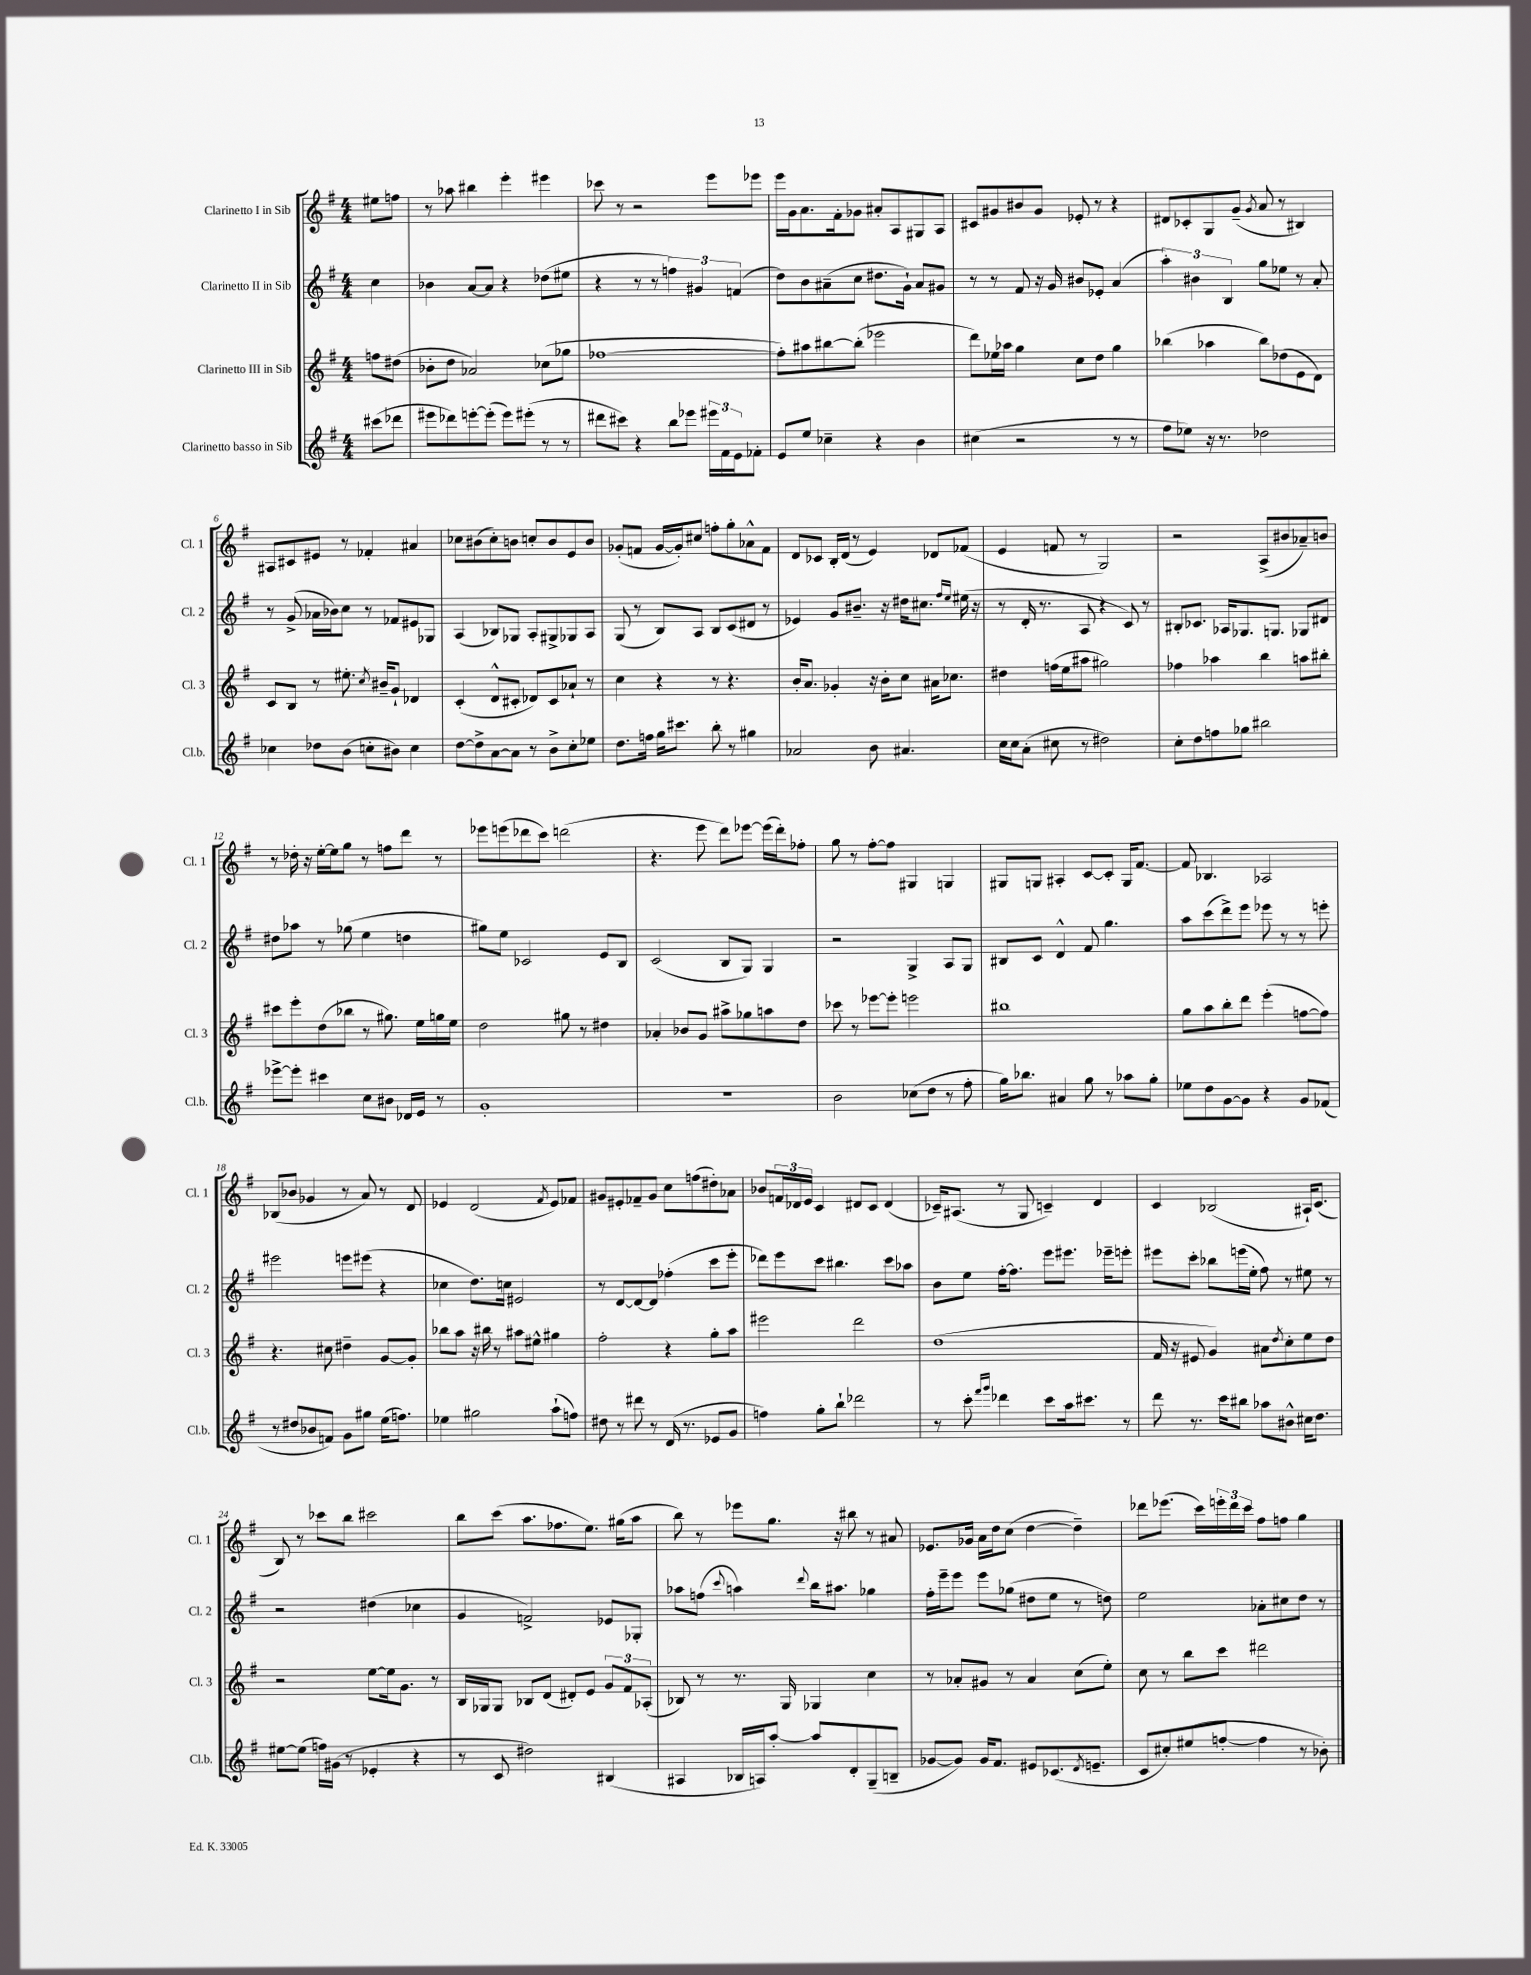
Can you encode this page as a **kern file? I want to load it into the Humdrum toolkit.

**kern	**kern	**kern	**kern
*staff4	*staff3	*staff2	*staff1
*clefG2	*clefG2	*clefG2	*clefG2
*k[f#]	*k[f#]	*k[f#]	*k[f#]
*M4/4	*M4/4	*M4/4	*M4/4
(8ccc#	8ff	4cc	8ee#
8ddd-	(8dd#	.	8ff
=	=	=	=
8eee#	8b-'	4b-	8r
8ddd-)	8dd	.	8aa-
[8eee'	2a-)	[8a	4bb#
(8eee']	.	8a]	.
8eee)	.	4r	4eee'
(8eee#'	.	.	.
8r	(8cc-	(8dd-	4eee#
8r	8gg-	8ee#	.
=	=	=	=
8ddd#	[1ff-	4r	8ccc-
8ccc#)	.	.	8r
4r	.	8r	2r
.	.	8r	.
8bb	.	6ff)	.
8eee-	.	.	.
.	.	6g#	.
24eee#	.	.	8eee
24f#	.	.	.
24e	.	(6f	.
8f-'	.	.	8eee-
=	=	=	=
8e	8ff-'])	8dd)	16eee
.	.	.	16g
8ee	8aa#	8b	8.a
4cc-~	[8bb#	(8a#~	.
.	.	.	16f#'
.	(8bb#']	8cc	8g-
4r	2eee-	8.dd#	8a#'
.	.	.	8A
.	.	16g`)	.
4b	.	8a#	8G#
.	.	8g#	8A
=	=	=	=
(4cc#	8ddd)	8r	8c#
.	16ee-	8r	8g#
.	16aa-	.	.
2r	4gg	8f#	8b#
.	.	16r	8g#
.	.	16g	.
.	8cc	8b#	8e-'
.	8dd	8e-'	8r
8r	4gg	(4a	4r
8r	.	.	.
=	=	=	=
8ff#	(4bb-	6aa')	8d#
8ee-)	.	.	8c-'
.	.	6b#	.
16r	4aa-	.	8G
8.r	.	.	.
.	.	6B	.
.	.	.	(8g~
.	.	.	8qg
2dd-	8bb-)	8gg	8a
.	(8dd-	8ee-	8r
.	8e	8r	4B#)
.	8d)	8a'	.
=	=	=	=
4cc-	8c	8r	8A#
.	8B	(8g^	8c#
8dd-	8r	16a-	8e#
.	.	16b-)	.
(8b	8.ee#'	8cc	8r
8cc'	.	8r	4f-'
.	8qcc	.	.
.	16b#~	.	.
8b#)	8g`	8f-	.
4cc	4d-	8e#	4a#
.	.	8G-	.
=	=	=	=
[8dd	(4c'	(4A	8cc-
8dd^]	.	.	(8b#
[8a	8d^^	8B-)	8cc-')
8a]	8c#'	8G-	8b
8r	8d-)	8A'	8cc'
8b^	8c#	8G#^	8b
8cc'	8a-`	8G-	8e
8ee-	8r	8A	8b
=	=	=	=
8.dd	4cc	(8G	(8g-'
.	.	8r	8f
16ff	.	.	.
16gg	4r	8B)	[16g-
8.ccc#	.	.	16g-'])
.	.	8A	8cc#
8bb'	8r	8B	8ff'
8r	4.r	(8c	8gg'
4gg#	.	8d#	8a-^^
.	.	8r	8f
=	=	=	=
2a-	16b'	4e-)	8d
.	8.a	.	.
.	.	.	8c-
.	4g-'	8g	16B'
.	.	.	(16d
.	.	8.b#~	8r
8b	16r	.	4e)
.	16b'	16r	.
4.a#	8cc	16dd#	.
.	.	8.cc#	.
.	16a#	.	8d-
.	8.cc-	.	.
.	.	16qqff#	.
.	.	16qqee	.
.	.	(16ee#	(8f-
.	.	16r	.
=	=	=	=
16cc	4dd#	8r	4e
16cc	.	.	.
(8a'	.	16d'	.
.	.	8.r	.
8cc#	(16ff	.	8f
.	16ee	.	.
8r	8aa#	8A	8r
2dd#)	2gg#)	4r	2G)
.	.	8c)	.
.	.	8r	.
=	=	=	=
8cc'	4ff-	8B#'	2r
8dd	.	8.c-	.
8ff	4aa-	.	.
.	.	16A-	.
8gg-	.	8.G-	.
2bb#	4bb	.	(8A^
.	.	8.G	.
.	.	.	8b#
.	8aa	8G-	8a-~)
.	8bb#'	8d#	8b
=	=	=	=
[8eee-^	8ccc#	8dd#	8r
8eee-']	8eee'	8aa-	16dd-'
.	.	.	16r
4ccc#	(8dd	8r	[16ee'
.	.	.	16ee]
.	8bb-	(8gg-	8gg
8cc	8r	4ee	8r
8b#	8.gg#)	.	8ff
16d-	.	4dd	8ddd
16e	16ee	.	.
8r	16gg	.	8r
.	16ee	.	.
=	=	=	=
1g'	2dd	8gg#)	8eee-
.	.	8ee	(8eee
.	.	2c-	8ddd-
.	.	.	8ccc)
.	8gg#	.	(2ddd
.	8r	.	.
.	4dd#	8e	.
.	.	8B	.
=	=	=	=
1r	4a-'	(2c	4.r
.	8b-	.	.
.	8g	.	8eee
.	8aa#^	8B	8ddd)
.	8gg-	8G)	[8eee-
.	8aa	4G	(16eee-]
.	.	.	16ddd')
.	8dd	.	8ff-'
=	=	=	=
2b	8ccc-	2r	8gg
.	8r	.	8r
.	[8eee-	.	[8ff#'
.	8eee-']	.	8ff#]
(8cc-	2eee	4G^	4G#
8dd	.	.	.
8r	.	8A	4G
8ff#'	.	8G	.
=	=	=	=
16gg)	1bb#	8B#	8G#
8.bb-	.	.	.
.	.	8c	8G
4a#	.	4d^^	4A#'
8gg	.	8f#	[8c
8r	.	4.gg	8c']
8aa-	.	.	16G
.	.	.	[8.f#
8gg'	.	.	.
=	=	=	=
8ee-	8gg	8aa	8f#]
8dd	8aa	(8ccc	4.B-
[8g	8bb'	8ddd^)	.
8g]	8ddd	8eee	.
4r	(4eee'	8eee-	2A-
.	.	8r	.
8g	[8ff	8r	.
(8f-	8ff])	8eee'	.
=	=	=	=
8r	4.r	2eee#	(8B-
8dd#	.	.	8b-
8b-	.	.	4g-
8f)	8cc#	.	.
8g	4dd#~	8eee	8r
8gg#	.	(8eee#	8a)
(16ee	[8g	4r	8r
8.ff)	.	.	.
.	8g']	.	8d
=	=	=	=
4ee-	8bb-	4cc-	4e-
.	8aa	.	.
2gg#	16r	8.dd)	(2d
.	16bb#	.	.
.	8r	.	.
.	.	16cc	.
.	8aa#	2e#	.
.	8ee#^^	.	.
.	.	.	8qf#
(8aa`	4gg#	.	8e-)
8ff)	.	.	8f-
=	=	=	=
8dd#	2ff#'	8r	8g#
8r	.	[8d	8e#'
8ddd#	.	8d_	8f-~
8r	.	8d]	8g#
(16d	4r	(4ff-'	8cc
8.r	.	.	.
.	.	.	(8ff
8e-	8gg'	8ccc	8dd#')
8g	8aa	8eee'	8a-
=	=	=	=
4ff)	2eee#	8ddd-)	8b-
.	.	8eee	24f
.	.	.	24d-
.	.	.	24e
8gg'	.	8ccc	4c
8bb`	.	4.bb#	.
2ddd-	2ddd	.	8d#
.	.	.	8c
.	.	8ccc	(4d#
.	.	8aa-	.
=	=	=	=
8r	(1dd	8b	16c-~)
.	.	.	(8.A#
8ccc'	.	8ee	.
16qqfff#	.	.	.
16qqggg	.	.	.
4ddd-	.	[16ff#'	8r
.	.	8.ff#]	.
.	.	.	8G
8ccc	.	8eee	4c~)
16aa	.	8.eee#	.
8.ccc#	.	.	.
.	.	.	4d
.	.	16eee-~	.
8r	.	8eee'	.
=	=	=	=
8ddd	16f#	8eee#	4c
.	16r	.	.
8.r	8e#	8ccc'	.
.	4g)	8bb-	(2B-
16ccc	.	.	.
8bb#	.	(16eee	.
.	.	16ee'	.
8aa-	8a#	8ff#)	.
.	8qdd	.	.
8b#^^	8cc'	8r	.
16cc#	8ee	8ee#	16A#`)
8.dd	.	.	(8.c
.	8dd	8r	.
=	=	=	=
[8ee#	2r	2r	8B)
(8ee#]	.	.	8r
16ff)	.	.	8ccc-
(16g#	.	.	.
8r	.	.	8bb
4e-'	[8ee	(4dd#	2ccc#
.	16ee]	.	.
.	8.g	.	.
4r	.	4cc-	.
.	8r	.	.
=	=	=	=
8r	16B	4g	8bb
.	16G-	.	.
8c	8G-	.	(8ccc
2dd#)	8B-	2f^)	8.aa
.	(8d	.	.
.	.	.	8.ff-
.	8d#')	.	.
.	8e	.	8.ee)
(4B#	12g	8e-	.
.	.	.	(16gg#
.	12f#	.	.
.	.	8G-'	8aa
.	(12A-'	.	.
=	=	=	=
4A#	8B-)	8aa-	8bb)
.	8r	(8ff	8r
.	.	8qqccc	.
16B-	8.r	4aa)	8eee-
16A)	.	.	.
[8aa'	.	.	8.gg
.	16G	.	.
.	.	8qqddd	.
8aa]	4G-	16bb	.
.	.	8.aa#	16r
8d'	.	.	8bb#
(8G~	4cc	4gg-	8r
8B~	.	.	8a#
=	=	=	=
[8g-	8r	16ff#'	8.e-
.	.	16eee~	.
8g-])	8a-'	8eee	.
.	.	.	16g-
16g-	8g#	8eee	16a
8.f#	.	.	16dd
.	8r	(8gg-	(8cc
8e#	4a-	8dd#	[4dd
(8.c-	.	8ee	.
.	(8cc	8r	4dd~])
8qd	.	.	.
8.e~	.	.	.
.	8ee')	8dd)	.
=	=	=	=
8c	8cc	2ee	8ddd-
8cc#')	8r	.	(8.eee-
(8ee#	8bb	.	.
.	.	.	16ccc)
[8ff'	8ccc	.	24eee'
.	.	.	24ddd-
.	.	.	24ccc
4ff]	2ddd#	8a-'	8ff#
.	.	8cc#	8ff
8r	.	8dd	4gg
8b-')	.	8r	.
==	==	==	==
*-	*-	*-	*-
